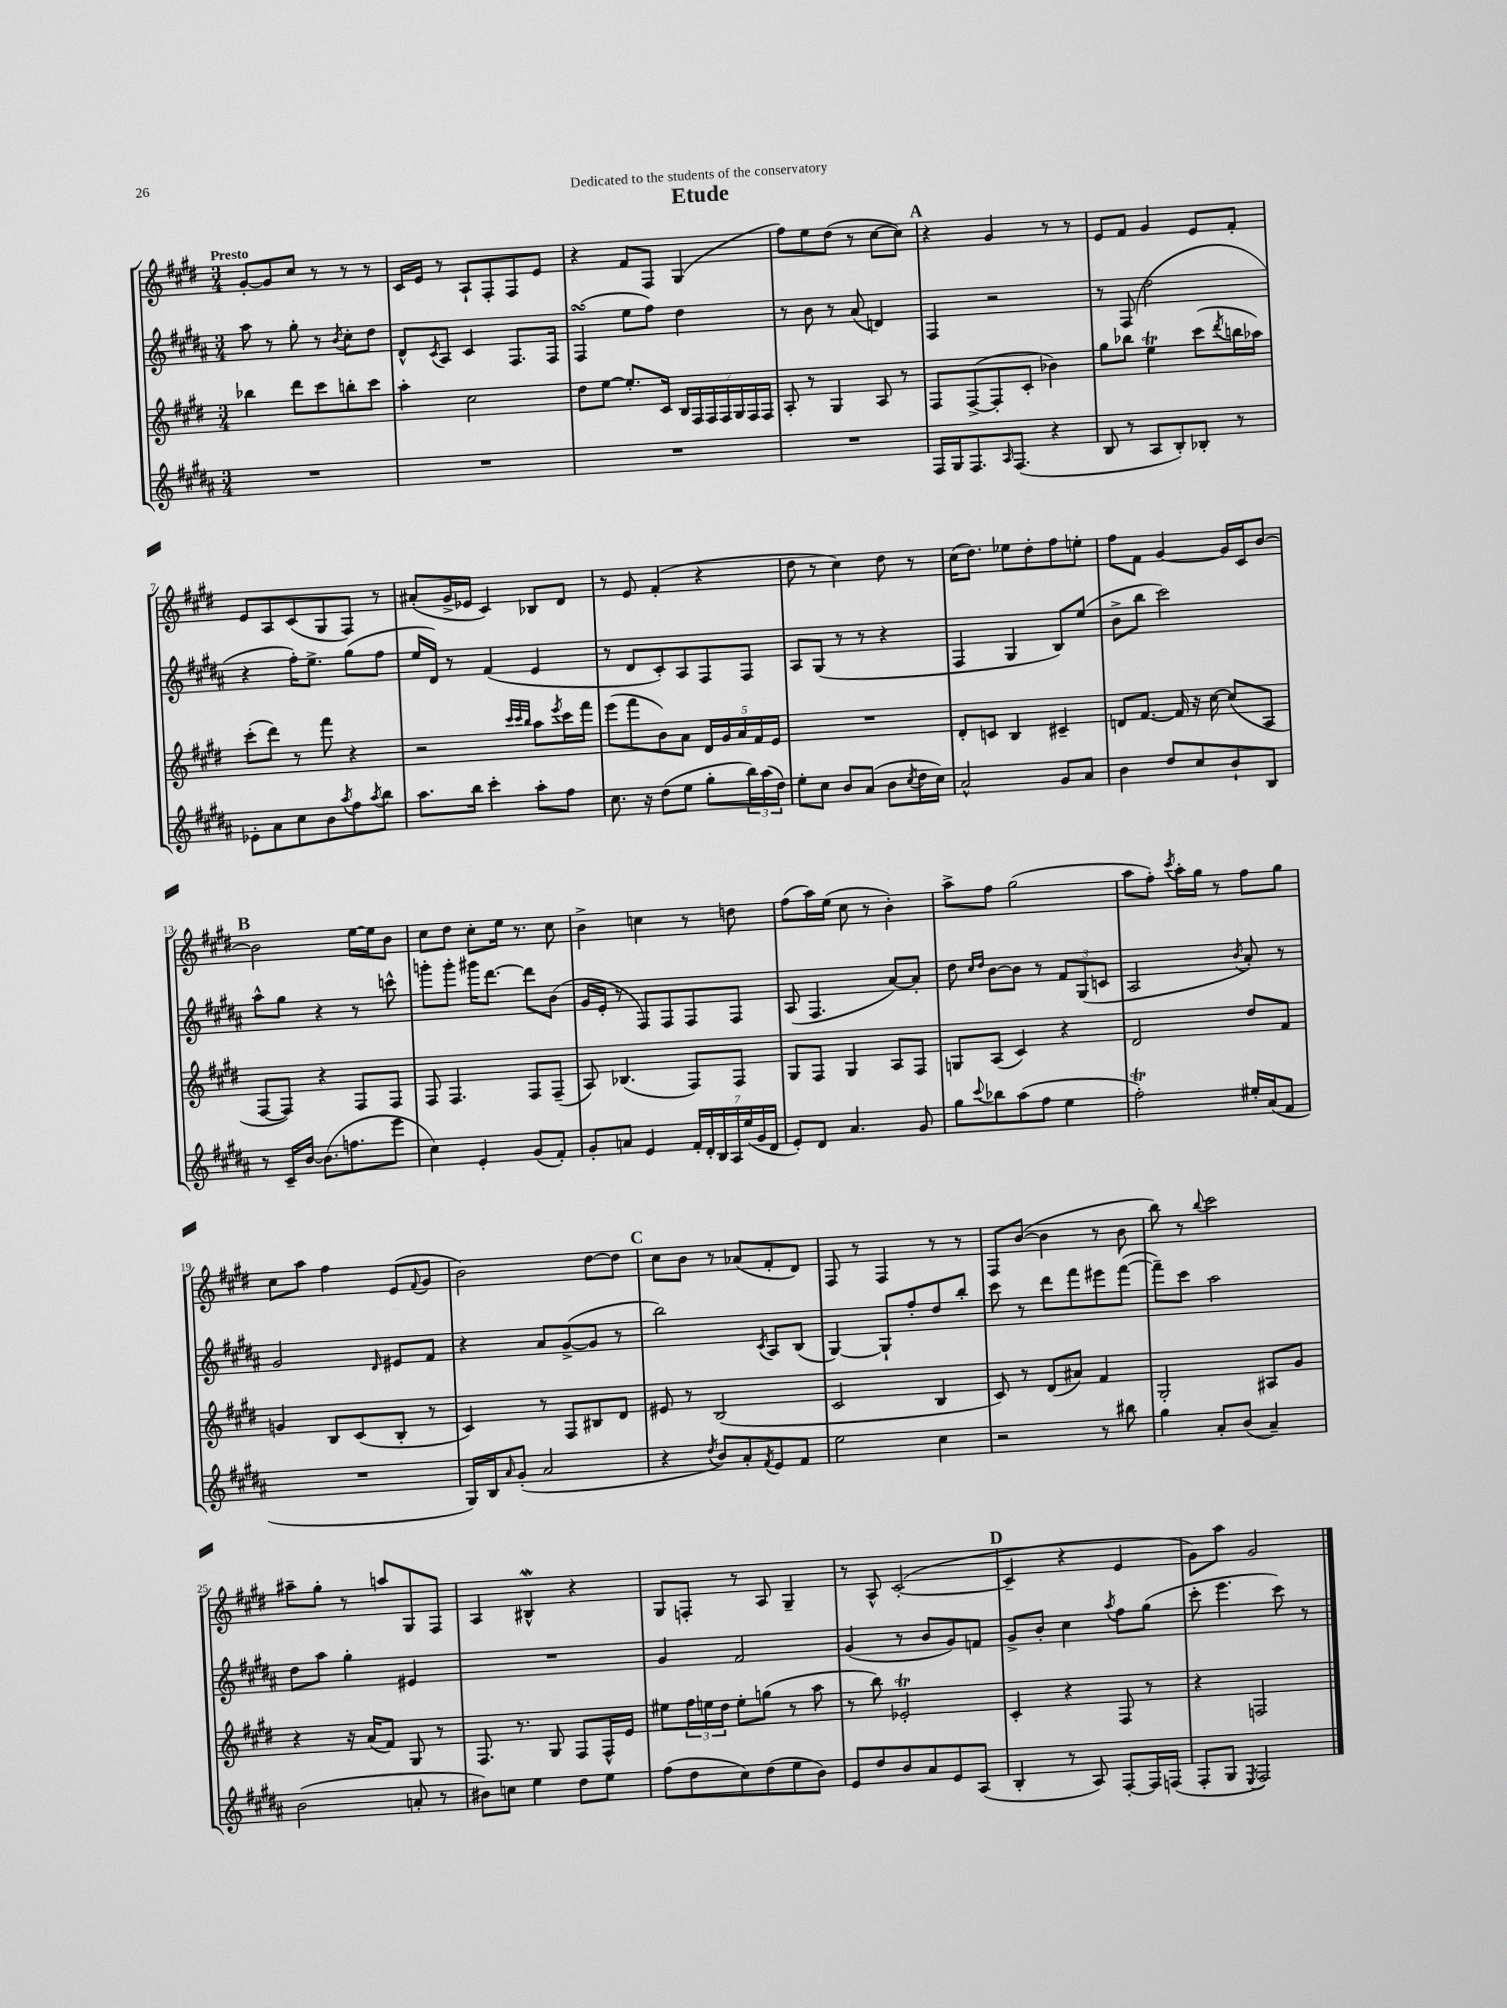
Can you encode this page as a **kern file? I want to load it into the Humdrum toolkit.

**kern	**kern	**kern	**kern
*staff4	*staff3	*staff2	*staff1
*clefG2	*clefG2	*clefG2	*clefG2
*k[f#c#g#d#a#]	*k[f#c#g#d#]	*k[f#c#g#d#a#]	*k[f#c#g#d#]
*M3/4	*M3/4	*M3/4	*M3/4
2.r	4bb-\	8aa#\	[8g#'/L
.	.	8r	8g#/]
.	8ddd#\L	8gg#'\	8cc#/J
.	8ccc#\	8r	8r
.	.	8qb/	.
.	8bb'\	8cc#'\L	8r
.	8ccc#\J	8dd#\J	8r
=	=	=	=
2.r	4aa'\	8d#^^/L	16c#/LL
.	.	.	16e/JJ
.	.	8qc#/	.
.	.	8A#/J	8r
.	2cc#\	4c#/	8A`/L
.	.	.	8F#'/
.	.	8.F#/L	8F#/
.	.	.	8e/J
.	.	16F#/Jk	.
=	=	=	=
2.r	8dd#\L	(4F#/	4r
.	[8ee\J	.	.
.	8.ee'/]L	8ee\L	8f#/L
.	.	8ff#\J)	8F#/J
.	16c#/Jk	.	.
.	28B/LL	4dd#\	(4G#/
.	28F#/	.	.
.	28F#/	.	.
.	28F#/	.	.
.	28G#/	.	.
.	28F#/	.	.
.	28F#/JJ	.	.
=	=	=	=
2.r	8A'/	8r	8ff#\L)
.	8r	8b\	8ee\
.	4G#/	8r	(8dd#\J
.	.	(8a#/	8r
.	8A/	4d/)	[8cc#\L
.	8r	.	8cc#\]J)
=	=	=	=
16F#/LL	8F#/L	4F#/	4r
16G#/J	.	.	.
8.F#/	([8F#^/	.	.
.	8F#'/]	2r	4g#/
16qqA#/	.	.	.
(8.F#/J	.	.	.
.	8c#'/J	.	.
4r	4b-\)	.	8r
.	.	.	8r
=	=	=	=
8B/	8gg#\L	8r	8e/L
8r	8bb-\J	(8F#/	8f#/J
8A#/L	4ee\	2dd#\	4g#/
8B'/)	.	.	.
8B-'/J	(8ccc#\L	.	8e/L
.	8qddd#/	.	.
8r	16bb\L	.	8f#'/J
.	16aa-\JJ)	.	.
=	=	=	=
8e-'\L	(8ccc#'\L	4r	8e/L
8a#\	8ddd#\J)	.	8A/
8cc#\	8r	16ff#'\LK)	(8c#/
.	.	8.ee^\J	.
8b\	8fff#\	.	8G#/
8qaa#/	.	.	.
8ff#\	4r	(8gg#\L	8F#/J)
8qaa#/	.	.	.
8bb\J	.	8ff#\J	8r
=	=	=	=
8.aa#\L	2r	16ee/LL	(8a#'/L
.	.	16d#/JJ)	.
.	.	8r	16g#^/L
16bb\Jk	.	.	16e-/JJ
4ccc#'\	.	(4f#/	4c#/)
.	32qqccc#/LLL	.	.
.	32qqccc#/	.	.
.	32qqbb/JJJ	.	.
8aa#'\L	8aa\L	4e/	8B-/L
.	8qeee/	.	.
8ff#\J	16ccc#\L	.	8d#/J
.	16fff#\JJ	.	.
=	=	=	=
8.cc#\	(8eee\L	8r	8r
.	8fff#\	8d#/L	8e/
16r	.	.	.
(8dd#\L	8b\)	8c#'/)	(4f#'/
8ee\J	8a\J	8A#/	.
8gg#'\L	20d#/LL	8F#/	4r
.	20g#/	.	.
.	20a/	.	.
24bb\L)	.	8F#/J	.
.	20f#/	.	.
(24aa#\	.	.	.
.	20e/JJ	.	.
24dd#\JJ)	.	.	.
=	=	=	=
8ee'\L	2.r	8A#/L	8dd#\
8cc#\J	.	(8G#/J	8r
8b/L	.	8r	4cc#\)
(8a#/J	.	8r	.
8b\L	.	4r	8dd#\
8qcc#/	.	.	.
16dd#\L	.	.	8r
16cc#\JJ)	.	.	.
=	=	=	=
2a#^^/	8d#'/L	4F#/	(16cc#\LK
.	.	.	8.dd#\J)
.	8c/J	.	.
.	4B/	4G#/	8ee-\L
.	.	.	8dd#'\
8g#/L	4c#~/	8B/L)	8ff#\
8a#/J	.	(8ee/J	8ee'\J
=	=	=	=
4b\	8d/L	8b^\L	8ff#\L
.	[8.f#/J	8bb\J	8f#\J
8dd#/L	.	2ccc#\)	[4g#/
.	16f#/]	.	.
8cc#/	16r	.	.
.	[16cc#\	.	.
8b`/	(8cc#/]L	.	16g#/]LL
.	.	.	16c#/J
8B/J	8A/J	.	[8b/J
=	=	=	=
8r	[8F#/L	8aa#^^\L	2b\]
16c#~/LL	8F#/]J)	8gg#\J	.
[16b/JJ	.	.	.
(8.b\]L	4r	4r	.
8.ff\	.	.	.
.	8F#/L	8r	[16ee\LL
.	.	.	16ee\]J
8eee\J	8F#/J	8ccc^^\	8b\J
=	=	=	=
4cc#\)	8F#/	8ggg'\L	8cc#\L
.	4.F#/	8ggg'\J	8dd#\J
4e'/	.	16ggg#\LK	8cc#'\L
.	.	[8.ddd#\J	.
.	.	.	16ee\Jk
.	.	.	8.r
(8g#/L	8F#/L	8ddd#\]L	.
8f#'/J)	(8F#~/J	(8b\J	8cc#\
=	=	=	=
8g#'/L	8A/)	16g#/LL	4b^\
.	.	16e'/JJ	.
8a/J	(4.B-/	8r	.
4e/	.	8F#/L)	4cc\
.	.	8F#/	.
28f#'/LL	8F#/L)	8F#/	8r
28d#'/	.	.	.
28B/	.	.	.
28A#/	.	.	.
.	8F#/J	8F#/J	8dd\
(28ee/	.	.	.
28g#/	.	.	.
28d#/JJ	.	.	.
=	=	=	=
8e'/L)	8G#/L	(8A#/	(8ff#\L
8d#/J	8F#/J	4.F#/	16aa\L)
.	.	.	(16ee\JJ
4.a#/	4G#/	.	8cc#\
.	.	.	8r
.	8A/L	[8a#/L)	4b'\)
8g#/	8F#/J	8a#'/]J	.
=	=	=	=
8gg#\L	8G/L	8dd#\	8aa^\L
.	.	16qqcc#/LL	.
8qqccc#/	.	16qqdd#/JJ	.
8bb-\	(8A/J	[8b\L	8ff#\J
(8aa#\	4c#/)	8b\]J	(2gg#\
8ff#\J	.	8r	.
4ee\	4r	12f#/L	.
.	.	(12G#/	.
.	.	12c/J	.
=	=	=	=
2ff#'\)	2d#/	2A#/	8aa\L
.	.	.	8ff#'\J)
.	.	.	8qccc#/
.	.	.	16aa'\LL
.	.	.	16gg#\JJ
.	.	.	8r
.	.	8qb/	.
16ee#'/LL	8dd#/L	8a#'/)	8ff#\L
(16a#/J	.	.	.
8f#/J	8f#/J	8r	8gg#\J
=	=	=	=
2.r	4g/	2g#/	8cc#\L
.	.	.	8aa\J
.	8B/L	.	4ff#\
.	(8c#/	.	.
.	.	16qqd#/	.
.	8B'/J	8e#/L	(8e/L
.	.	.	8qqf#/
.	8r	8f#/J	8g#/J
=	=	=	=
16G#/LL)	4c#/)	4r	2b\)
16B/J	.	.	.
16qqa#/	.	.	.
(8g#'/J	.	.	.
2a#/	8r	8a#/L	.
.	8F#/L	([8g#^/	.
.	8B#/	8g#/]J	[8dd#\L
.	8d#/J	8r	8dd#\]J
=	=	=	=
4r	8e#/	2bb\)	8cc#\L
.	8r	.	8b\J
8qdd#/	.	.	.
8b/L)	(2B/	.	8r
8a#'/	.	.	(8a-/L
8qf#/	.	8qc#/	.
8e/	.	8A#/L	8f#'/
8f#/J	.	(8B/J	8d#/J)
=	=	=	=
2ee\	2c#/	[4G#/)	8F#/
.	.	.	8r
.	.	8G#`/]L	4F#/
.	.	8ff#'/	.
4cc#\	4B/	8dd#/	8r
.	.	8bb'/J	8r
=	=	=	=
2r	8c#/)	8ccc#\	8F#/L
.	8r	8r	([8b/J
.	(8d#/L	8ddd#\L	4b\]
.	8a#/J)	8fff#\	.
8r	4f#/	8eee#\	8r
8bb#\	.	([8fff#\J	8b\
=	=	=	=
4gg#\	2G#'/	8fff#~\]L)	8bb\)
.	.	8ccc#\J	8r
.	.	.	8qqbb/
8a#'/L	.	2aa#\	2ccc#\
(8b/J	.	.	.
4a#~/)	8A#/L	.	.
.	8g#/J	.	.
=	=	=	=
(2b\	4r	8dd#\L	8aa#~\L
.	.	8aa#\J	8gg#'\J
.	16r	4gg#'\	8r
.	(16a/LK	.	.
.	8f#/J)	.	8aa/L
8a'/	8G#/	4e#/	8G#/
8r	8r	.	8F#/J
=	=	=	=
8b#\L)	8.F#/	2.r	4A/
8cc\J	.	.	.
.	8.r	.	.
4ee\	.	.	4B#^^/
.	8G#/	.	.
8dd#\L	8F#/L	.	4r
8ee\J	16F#^^/L	.	.
.	16e/JJ	.	.
=	=	=	=
(8ff#\L	8ee#\L	4g#/	8G#/L
8dd#\	24ff#\L	.	8F'/J
.	24ee\	.	.
.	24dd#\JJ	.	.
8cc#\)	8ee'\L	2f#/	8r
(8dd#\	(8gg\J	.	8A/
8ee\	8r	.	4G#~/
8b\J)	8aa\	.	.
=	=	=	=
8e/L	8r	(4g#/	8r
8dd#/	8bb\)	.	8A^^/
8b/	2e-'/	8r	([2c#'/
8a#/	.	8b/L	.
8e/	.	8g#/)	.
(8A#/J	.	8f/J	.
=	=	=	=
4B'/	4c#'/	8g#^/L	4c#~/]
.	.	8b'/J	.
8r	4r	4cc#\	4r
8A#/)	.	.	.
.	.	8qaa#/	.
[8F#'/L	8F#/	8ff#\L	4e/
16F#/]L	8r	(8gg#\J	.
(16F/JJ	.	.	.
=	=	=	=
8F#'/L	4r	8ccc#'\	8g#\L)
8G#/J	.	4.eee\	8aa\J
8qE/	.	.	.
2F#/)	2F/	.	2g#/
.	.	8ccc#\)	.
.	.	8r	.
==	==	==	==
*-	*-	*-	*-
